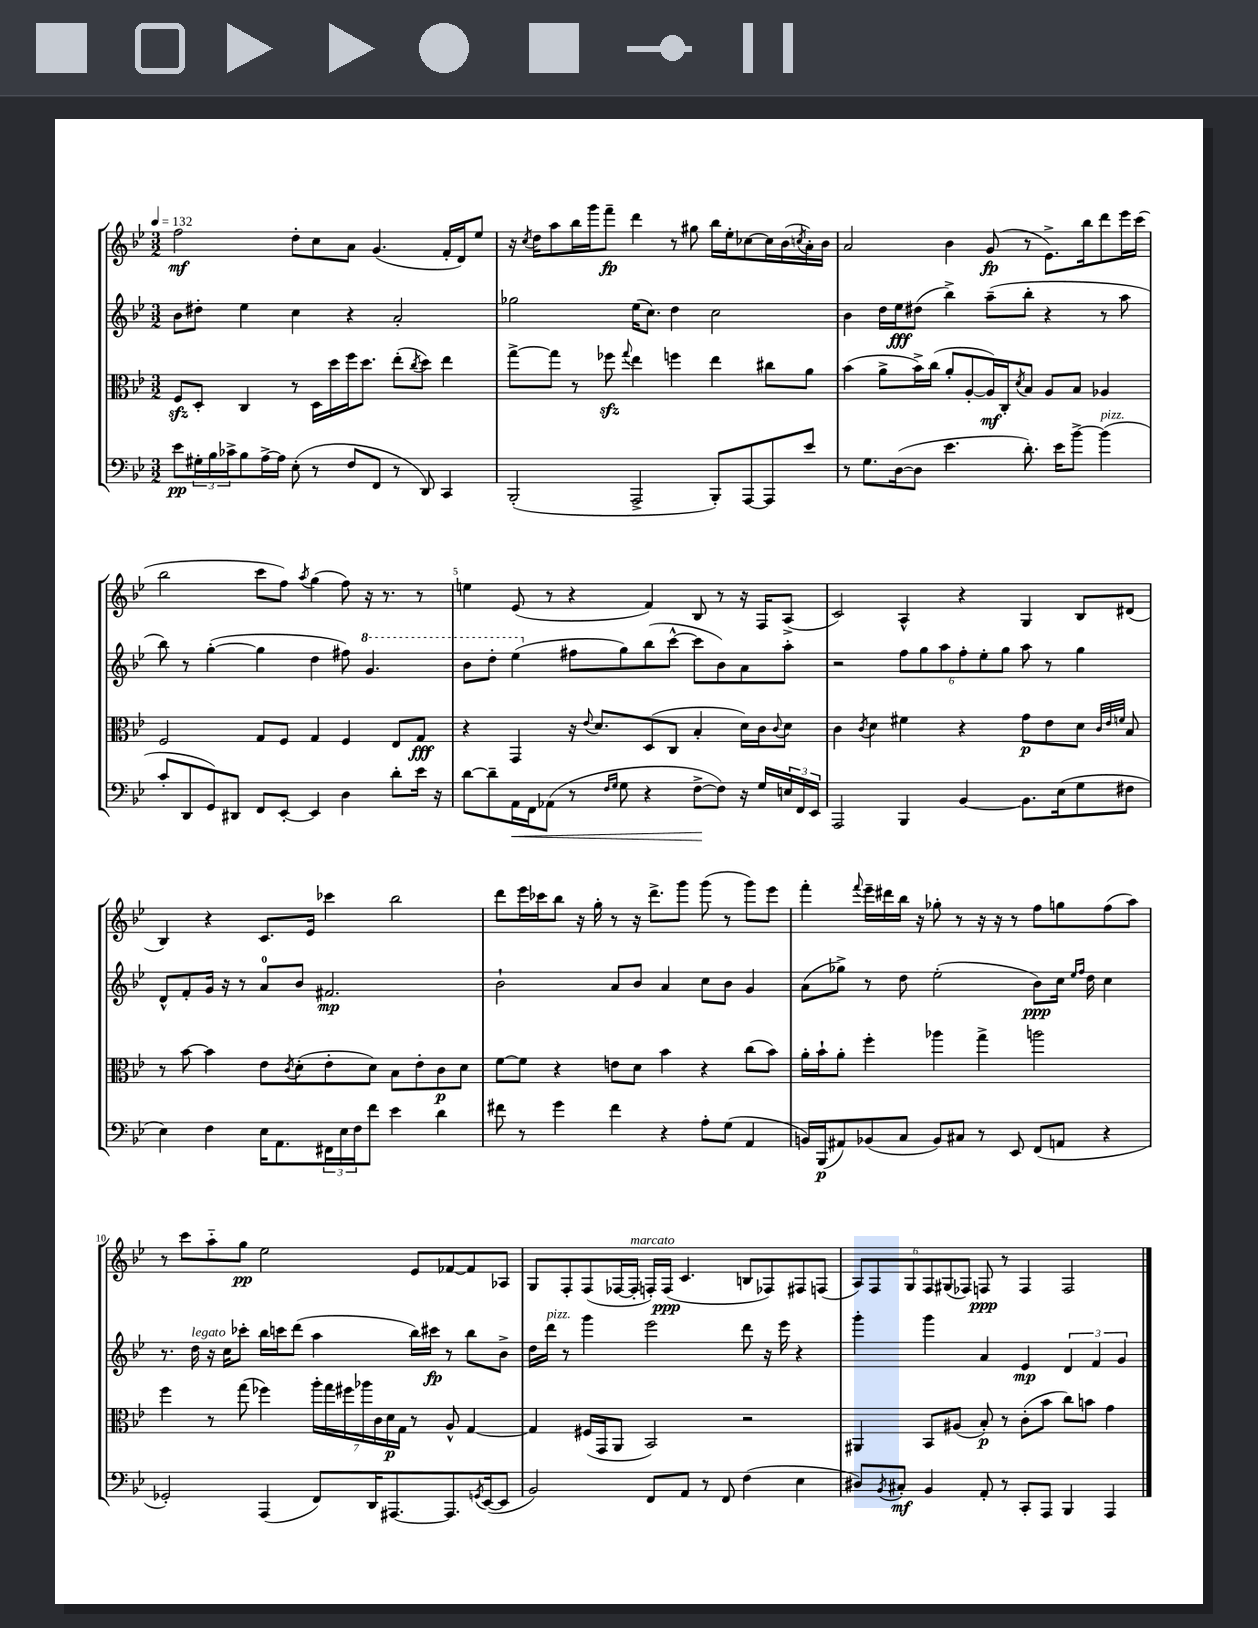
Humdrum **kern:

**kern	**kern	**kern	**kern
*staff4	*staff3	*staff2	*staff1
*clefF4	*clefC3	*clefG2	*clefG2
*k[b-e-]	*k[b-e-]	*k[b-e-]	*k[b-e-]
*M3/2	*M3/2	*M3/2	*M3/2
*MM132	*MM132	*MM132	*MM132
8e-	8F	8b-	2ff
24G#'	8D'	8dd#'	.
24B-	.	.	.
24c-^	.	.	.
8B-	4C	4ee-	.
[16A^	.	.	.
16A]	.	.	.
(8E-'	8r	4cc	8dd'
8r	16D	.	8cc
.	16dd	.	.
8F	16ff	4r	8a
.	8.dd	.	.
8FF	.	.	(4.g
8r	(8ee-'	2a'	.
.	8qcc	.	.
8DD)	8dd)	.	.
4CC	4ee-	.	16f'
.	.	.	16d)
.	.	.	8ee-
=	=	=	=
(2BBB-'	[8gg^	2gg-	16r
.	.	.	8qcc
.	.	.	16dd
.	8gg]	.	8aa
.	8r	.	16bb-
.	.	.	16ggg
.	8ff-	.	8fff~
.	8qqgg	.	.
2AAA^	4ee-	(16ee-	4ddd
.	.	8.cc)	.
.	4ff	4dd	8r
.	.	.	8gg#
8BBB-')	4ee-	2cc	16bb-
.	.	.	16ee-'
[8AAA	.	.	[8cc-
8AAA]	8cc#	.	16cc-]
.	.	.	(16b-
.	.	.	8qcc
8e-	8a	.	16a')
.	.	.	16b-
=	=	=	=
8r	(4b-	4b-	2a
8.G	.	.	.
.	8a^	16dd	.
([16D	.	16ee-	.
8D]	16b-^)	(8dd#	.
.	(16cc	.	.
4.e-	8a'	4bb-^)	4b-
.	[8A'	.	.
.	16A])	(8aa~	(8g
.	16C'	.	.
.	8qd	.	.
8.d')	8B-	8bb-'	8r
.	8A	4r	8.e-^)
16e-	.	.	.
[8b-^	8B-	.	.
.	.	.	16bb-
(4b-]	4A-	8r	8ddd
.	.	8aa	16eee-
.	.	.	(16ccc
=	=	=	=
8c'	2F	8bb-)	2bb-
8DD	.	8r	.
8GG)	.	([4gg'	.
8DD#	.	.	.
8FF	8G	4gg]	8ccc
[8EE-'	8F	.	8ff)
.	.	.	8qaa
4EE-]	4G	4dd	(4gg
4D	4F	8ff#)	8ff)
.	.	4.gg	16r
.	.	.	8.r
8d'	8E-	.	.
16e-	8G	.	8r
16r	.	.	.
=	=	=	=
[8d	4r	8bb-	4ee
8d~]	.	8ddd'	.
16AA	4GG	(4eee-	(8e-
16FF	.	.	.
(8AA-	.	.	8r
8r	16r	8ff#	4r
.	8qqe-	.	.
.	8.d	.	.
16qqF	.	.	.
16qqG	.	.	.
8G	.	8gg)	.
4r	(8D	(8bb-	4f)
.	8C	[8ccc^^	.
[8F^	4B-'	8ccc]	8B-
8F])	.	8b-)	8r
16r	16d)	8a	16r
16G	16c	.	16F
.	8qqc	.	.
24E	8d	8aa'	(8A^
24FF	.	.	.
24EE-	.	.	.
=	=	=	=
2AAA	4c	2r	2c)
.	8qc	.	.
.	4d	.	.
4BBB-	4f#	12ff	4A^^
.	.	12gg	.
.	.	12aa	.
[4BB-	4r	12ff'	4r
.	.	12ee-'	.
.	.	12gg	.
8.BB-]	8g	8aa	4G
.	8e-	8r	.
(16E-	.	.	.
8G	8d	4gg	8B-
.	32qqc	.	.
.	32qqe-	.	.
.	32qqf	.	.
8F#	8B-	.	(8d#
=	=	=	=
4E-)	8r	8d^^	4B-)
.	[8b-	8f'	.
4F	4b-]	16g	4r
.	.	16r	.
.	.	8r	.
16E-	8e-	8a	8.c
8.AA	.	.	.
.	8qc	.	.
.	(8d'	8b-	.
.	.	.	16e-
24FF#	8e-'	2.f#	4ccc-
24E-	.	.	.
24F	.	.	.
8f	8d)	.	.
4e-	8B-	.	2bb-
.	8e-'	.	.
4d	8c	.	.
.	8d	.	.
=	=	=	=
8f#	[8f	2b-`	8ddd
8r	8f]	.	16eee-
.	.	.	16ccc-
4g	4r	.	8bb-
.	.	.	16r
.	.	.	16gg'
4f#	8e	8a	8r
.	8d	8b-	16r
.	.	.	8.ddd^
4r	4b-	4a	.
.	.	.	8ggg
8A'	4r	8cc	(8ggg
(8G	.	8b-	8r
4AA	(8cc	4g	8ggg)
.	8b-)	.	8eee-
=	=	=	=
16BB)	16a'	(8a	4fff'
(16BBB-	16b-`	.	.
8AA#)	8a'	8gg-^)	.
.	.	.	8qqfff
(8BB-	4ff'	8r	16eee-~
.	.	.	16ddd#
8C	.	8dd	16bb-
.	.	.	16r
8BB-)	4aa-	(2ee-'	8gg-'
8C#	.	.	8r
8r	4gg^	.	16r
.	.	.	16r
8EE-	.	.	8r
(8FF	2aa	8b-)	8ff
8AA	.	16cc	8gg
.	.	16qqee-	.
.	.	16qqff	.
.	.	16dd	.
4r	.	4cc	(8ff
.	.	.	8aa)
=	=	=	=
2GG-')	4ff	8.r	8r
.	.	.	8ccc
.	.	16dd	.
.	8r	16r	8aa'~
.	.	16cc	.
.	(8gg	8ccc-'	8gg
(4AAA	4ff-)	16bb-	2ee-
.	.	16ccc	.
.	.	(8ddd	.
8FF)	28aa'	4aa	.
.	28gg	.	.
.	28ff#	.	.
.	28aa-	.	.
16DD	.	.	.
.	28c	.	.
.	28d	.	.
[8.AAA#	.	.	.
.	28G	.	.
.	8r	16bb-)	8e-
.	.	16ccc#	.
8.AAA#]	8A^^	8r	[8f-
.	[4G	8bb-	8f-]
8qGG	.	.	.
([16EE-	.	.	.
8EE-]	.	8b-^	8A-
=	=	=	=
2BB-)	4G]	16dd	8G
.	.	16ddd	.
.	.	8r	8F'
.	(16F#	4ggg	(8F
.	16GG	.	.
.	8AA	.	[16F-
.	.	.	16F-']
8FF	2BB-)	2eee-	16F')
.	.	.	(16F
8AA	.	.	4.c
8r	.	.	.
8FF	.	.	.
(4F	2r	8ddd	8B
.	.	16r	8F-)
.	.	16eee-	.
4E-	.	4r	8F#
.	.	.	(8F
=	=	=	=
8D#)	4AA#	4ggg'	12A)
.	.	.	12F
8qBB-	.	.	.
8C#'	.	.	.
.	.	.	12G
4BB-	8BB-	4ggg	12F
.	.	.	(12G#
.	(8A#	.	.
.	.	.	12F-)
8AA'	8B-')	4a	8F
8r	8r	.	8r
8CC'	(8c'	4e-	4F
8AAA	8b-	.	.
4BBB-	8cc)	6d	2F
.	8b	.	.
.	.	6f	.
4AAA	4g	.	.
.	.	6g	.
==	==	==	==
*-	*-	*-	*-
